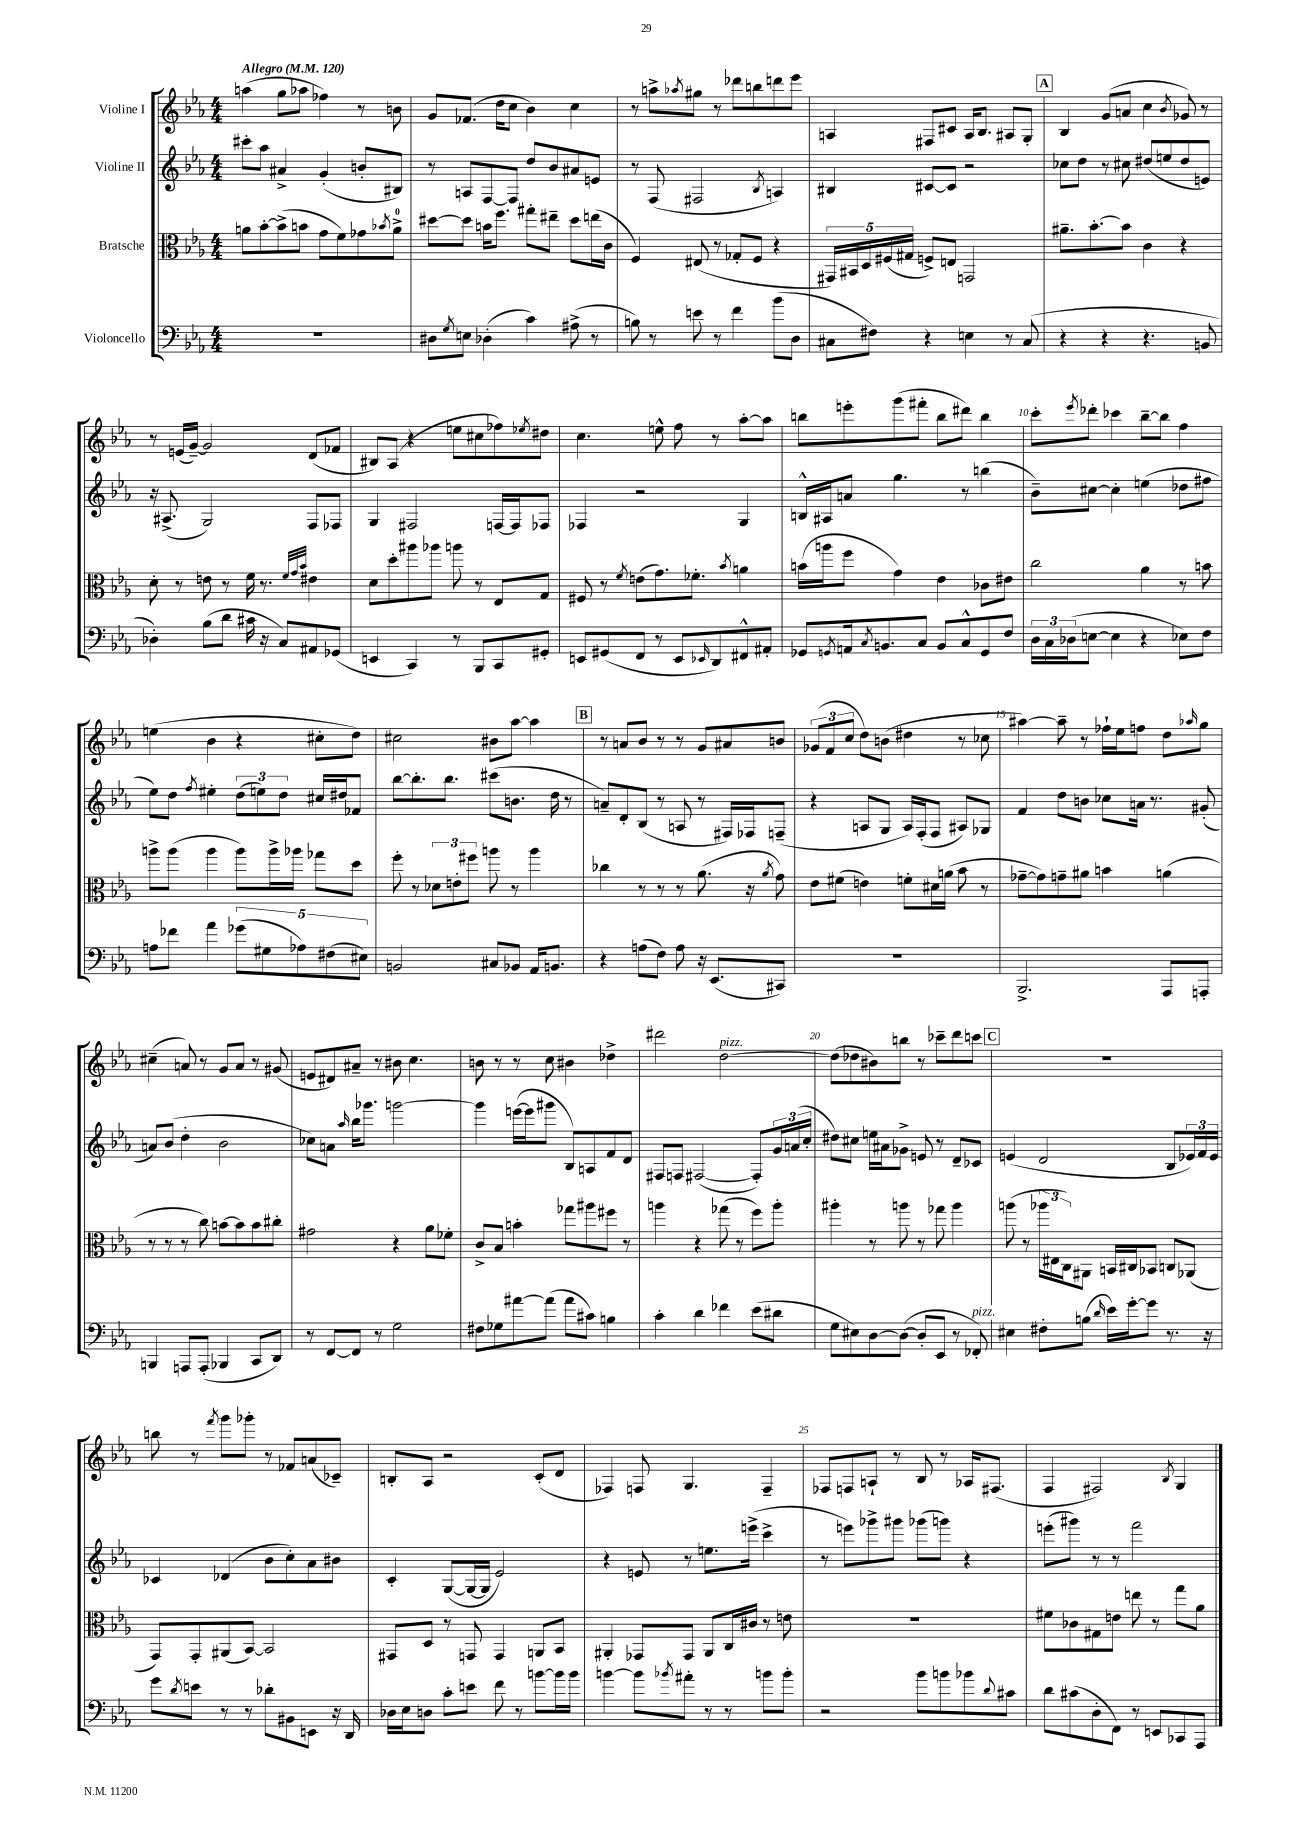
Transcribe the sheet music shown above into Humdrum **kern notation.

**kern	**kern	**kern	**kern
*part4	*part3	*part2	*part1
*staff4	*staff3	*staff2	*staff1
*I"Violoncello	*I"Bratsche	*I"Violine II	*I"Violine I
*clefF4	*clefC3	*clefG2	*clefG2
*k[b-e-a-]	*k[b-e-a-]	*k[b-e-a-]	*k[b-e-a-]
*M4/4	*M4/4	*M4/4	*M4/4
*MM120	*MM120	*MM120	*MM120
=1	=1	=1	=1
!	!	!	!LO:TX:a:B:t=Allegro
1r	8an\L	8ccc#X'\L	(4aan\
.	[8b-'\	8aa-\J	.
.	(8b-^\]	4a#X^/	8gg\L
.	8bn\J	.	8aa-X\J
.	8g\L	(4g'/	4ff-X\)
.	8f\)	.	.
.	8g-X\	8bn'/L	8r
.	8qb-X/	.	.
.	8a^\J	8B#X/J)	8bn\
=2	=2	=2	=2
8D#X\L	[8dd#X\L	8r	8g/L
8qG/	.	.	.
8En\J	8dd#\J]	8An/L	(8.f-X/J
(4D-X'\	16bn\KL	[8F/	.
.	8.ff\J	.	16dd\KL
.	.	8F/J]	8cc\J
4c\)	8gg#X'\L	8dd/L	4b-\)
.	8ee#X~\J	8b-/	.
(8A#X^\	8dd#\L	8a#X/	4cc\
8r	(16een\L	8en/J	.
.	16c\JJ	.	.
=3	=3	=3	=3
8Bn\)	4F/)	8r	8r
8r	.	(8F/	8aan^\L
.	.	.	8qaa-X/
8en\	(8E#X/	2F#X/	8gg#X\J
8r	8r	.	8r
4f\	8G-X'/L	.	8ddd-X\L
.	8F/J	.	8bbn\
.	.	8qB-/	.
(8b-\L	4r	4An/)	8dddn\
8D\J	.	.	8eee-\J
=4	=4	=4	=4
8C#X\L	20GG#X/LL)	4B#X/	4An/
.	20BB#X/	.	.
.	20D/	.	.
8F#X\J)	.	.	.
.	(20F#X/	.	.
.	20G#X/JJ	.	.
4r	8Fn^/L)	[8c#X/L	8F#X/L
.	8En/J	8c#/J]	8c#X/J
4En\	2GGn/	2r	16A/KL
.	.	.	8.B-/J
8r	.	.	8A#X/L
(8C#/	.	.	8G'/J
!!LO:REH:place=s1:t=A
=5	=5	=5	=5
4r	8.a#X~\L	8cc-X\L	4B-/
.	.	8dd\J	.
.	[8.b-'\	.	.
4r	.	8r	(8g/L
.	8b-\J]	8cc#X\	8an/J
4.r	4c\	(8dd#X/L	4cc\
.	.	8een/	.
.	.	.	8qb-/
.	4r	8dd#/	8g-X/)
8BBn/	.	8en/J)	8r
!!LO:LB:g=z
=6	=6	=6	=6
4D-X'\)	8d'\	16r	8r
.	.	(8.A#X^/	.
.	8r	.	(16en/LL
.	.	.	[16g~/JJ)
(8B-\L	8en\	2G/)	2g/]
8d\J	8r	.	.
16c#X\	16f\	.	.
16r	8.r	.	.
8C/L)	.	.	.
.	32qqf/LLL	.	.
.	32qqg/	.	.
.	32qqb-/JJJ	.	.
8AA#X/	4e#X\	8F/L	(8d/L
(8GG-X/J	.	8F-X/J	8f-X/J
=7	=7	=7	=7
4EEn/	8d\L	4G/	8B#X/L)
.	8dd'\	.	(8A-/J
4CC/)	8aa#X\	2F#X/	4r
.	8aa-X\J	.	.
8r	8aan\	.	8een\L
8BBB-/L	8r	.	8cc#X\
8CC/	8E-/L	[16Fn/LL	8ff-X\)
.	.	16F/J]	.
.	.	.	8qee-X/
8GG#X'/J	8G/J	8F-X/J	8dd#X\J
=8	=8	=8	=8
8EEn/L	8F#X/	4F-X/	4.cc\
(8GG#X/	8r	.	.
.	8qf/	.	.
8FF/J	(8en\L	2r	.
8r	8.g\)	.	8een^^\
8EE/L	.	.	8ff\
.	8.f-X'\J	.	.
16qqEE-X/	.	.	.
8DD/)	.	.	8r
.	8qb-/	.	.
8FF#X^^/	4an\	4G/	[8aa-'\L
8AA#X'/J	.	.	8aa-\J]
=9	=9	=9	=9
8GG-X/L	(16bn\LL	16Bn^^/LL	8bbn\L
.	16aan\J	16A#X/J	.
8qGGn/	.	.	.
16AAn/k	8ff\J	8an/J	8eeen'\
8qC/	.	.	.
8.BBn/	.	.	.
.	4g\)	4.gg\	(8ggg\
8C/J	.	.	8fff#X'\J
8BB/L	4e-\	.	8bb\L
8C^^/	.	8r	8ddd#X\J)
8GG/	8c-X\L	(4bbn\	4bb\
8F/J	8e#X\J	.	.
=10	=10	=10	=10
24D\LL	2cc\	8b-~\L)	8ccc'\L
24C\	.	.	.
(24D-X\J	.	.	.
.	.	.	8qeee-/
[8En\J	.	[8cc#X\J	8ddd-X'\J
4E\]	.	4cc#'\]	4ccc-X\
4r	4a-\	(4een\	[8bb-~\L
.	.	.	8bb-\J]
8E-X\L)	8r	8dd-X\L	4ff\
8F\J	8bn\	8ff#X\J	.
!!LO:LB:g=z
=11	=11	=11	=11
8An\L	8aan^\L	8ee-\L)	(4een\
8f-X\J	(8aa\J	8dd\J	.
.	.	8qff/	.
4a-\	4aa\	4ee#X'\	4b-\
(10g-X\L	8aa\L)	(12dd\L	4r
.	.	12een\)	.
10G#X\	.	.	.
.	16aa^\L	.	.
.	.	12dd\J	.
.	16aa-X\JJ	.	.
10A-X\)	.	.	.
.	8gg-X\L	16cc#X/LL	8cc#X'\L
(10F#X\	.	.	.
.	.	16dd#X/J	.
.	8dd\J	8f-X/J	8dd\J)
10E#X\J)	.	.	.
=12	=12	=12	=12
2BBn/	8ff'\	[8bb-\L	2cc#X\
.	8r	8.bb-'\]	.
.	12d-X\L	.	.
.	.	8.bb-\J	.
.	12en'\	.	.
.	12ff#X\J	.	.
8C#X/L	8aan\	(8ccc#X\L	8b#X\L
8BB-X/J	8r	8.bn\J	[8aa-\J
16AA-/KL	4aa\	.	4aa-\]
8.BBn/J	.	16dd\	.
.	.	8r	.
!!LO:REH:place=s1:t=B
=13	=13	=13	=13
4r	4cc-X\	8an~/L)	8r
.	.	8d'/	8an/L
(8An\L	8r	(8B-/J	8b-/J
8F\J)	8r	8r	8r
8A\	8r	8An/	8r
16r	(8.a-\	8r	8g/L
(8.EE-/L	.	.	.
.	.	16F#X/LL)	8a#X/
.	16r	16F-X/J	.
.	8qa-/	.	.
8CC#X/J)	8g\)	(8Fn~/J	8bn/J
=14	=14	=14	=14
1r	8e-\L	4r	(12g-X/L
.	.	.	12f/
.	(8f#X\J	.	.
.	.	.	12cc/J
.	4en\)	8An/L	8dd\L)
.	.	8G/J	(8bn\J
.	8fn'\L	16A/LL)	4dd#X\
.	.	(16F'/J	.
.	16d#X\L	8F/J	.
.	(16an\JJ	.	.
.	8b-\	8A#X/L)	8r
.	8r	8G-X/J	8cc-X\
=15	=15	=15	=15
2.BBB-^/	[8g-X~\L	4f/	[4aa#X\)
.	8g-\])	.	.
.	8gn~\	8dd\L	8aa#~\]
.	8a#X\J	8bn\J	8r
.	4bn\	8cc-X\L	16ff-X`\LL
.	.	.	16ee-\J
.	.	16an\Jk	8ffn\J
.	.	8.r	.
8AAA-/L	(4an\	.	8dd\L
.	.	.	16qqaa-X/
8AAAn'/J	.	(8g#X'/	8gg\J
!!LO:LB:g=z
=16	=16	=16	=16
4BBBn/	8r	8an/L)	(4cc#X~\
.	8r	(8b-/J	.
8AAAn/L	8r	4dd'\	8an/)
(8AAA'/J	8cc\)	.	8r
4BBB-X/	[8bn\L	2b-\	8g/L
.	8b\]	.	8a/J
8CC/L	8b\	.	8r
8DD/J)	8cc#X'\J	.	(8g#X/
=17	=17	=17	=17
8r	2g#X\	8cc-X\L)	8en/L
[8FF/L	.	8an\J	8d#X/)
.	.	16qqaa-/	.
8FF/J]	.	16bb-\KL	8a#X~/J
.	.	8.ggg-X\J	.
8r	.	.	8r
2G\	4r	[2gggn\	8b#X\
.	.	.	4.cc\
.	8a-\L	.	.
.	8f-X'\J	.	.
=18	=18	=18	=18
8F#X\L	8c^/L	4ggg\]	8bn\
8G-X\	8B-/J	.	8r
[8a#X\	4bn'\	([16eeen\LL	8r
.	.	16eee\J]	.
(8a#\J]	.	8ggg#X\J	8cc\
8a#\L	8gg-X\L	8B-/L)	4b#X\
8c#X\J)	8aa#X\	8An/	.
4Bn\	8ff#X\J	8f/	4dd-X^\
.	8r	8d/J	.
=19	=19	=19	=19
4c'\	4aan\	8F#X/L	2ddd#X\
.	.	8Fn/J	.
4d\	4r	([2F#X/	.
!	!	!	!LO:TX:a:i:t=pizz.
4f-X\	(8gg-X\	.	[2dd\
.	8r	.	.
(8e-\L	8ff\L)	8F#'/L])	.
8d#X\J	8aa'\J	24g/L	.
.	.	(24an/	.
.	.	24cc'/JJ	.
=20	=20	=20	=20
8G\L	4aa#X'\	8dd#X\L)	(8dd\L]
8E#X\)	.	8cc#X\J	8dd-X\
[8D\	8r	16een\LL	8b#X\)
.	.	16a#X\J	.
(8D\J_	8aan\	8g-X^\J	8bbn\J
8D'/L]	8r	8en/	8r
8EE-/J	8gg-X\	8r	8ccc-X~\L
8r	4aa\	8d~/L	8ddd\
!LO:TX:a:i:t=pizz.	!	!	!
8FF-X'/)	.	8c-X/J	8cccn\J
!!LO:REH:place=s1:t=C
=21	=21	=21	=21
4E#X\	(8aan\	(4en/	1r
.	8r	.	.
8F#X'\L	24aa-X\LL	2d/	.
.	24E#X\	.	.
.	24C\J)	.	.
(8Bn\J	8AA#X\J	.	.
16qqd/	.	.	.
16e-\LL)	16BBn/LL	.	.
[16g'\J	16C#X/J	.	.
8g\J]	8BB-X/J	.	.
8.r	8Cn/L	8B-/L	.
.	(8AA-X/J	24e-X/L)	.
.	.	24f/	.
16r	.	.	.
.	.	24e-/JJ	.
!!LO:LB:g=z
=22	=22	=22	=22
8g\L	8GG/L)	4c-X/	8bbn\
8qd/	.	.	.
8en\J	8GG'/	.	8r
.	.	.	8qfff/
8r	(8AA#X/	(4d-X/	8ggg\L
8r	[8BB-/J)	.	8ggg-X'\J
8d-X'\L	2BB-/]	8b-\L	8r
8BB#X\	.	8cc'\)	8f-X/L
8EEn\J	.	8a-\	(8an/
16r	.	8b#X\J	8c-X~/J)
16DD/	.	.	.
=23	=23	=23	=23
16D-X\LL	8GG#X/L	4c'/	8Bn'/L
16E-\J	.	.	.
8Dn\J	8D/J	.	8A-/J
8c'\L	8r	([8G/L	2r
8en\J	8GGn/	16G/L_	.
.	.	16G/JJ]	.
8f\	4GG/	2e-/)	.
8r	.	.	.
[8bn\L	8AAn/L	.	(8c'/L
16b\L]	8BB-/J	.	8d/J
16b\JJ	.	.	.
=24	=24	=24	=24
[4bn\	4AA#X'/	4r	4F-X/)
8b\L]	8GG-X/L	8en/	8Fn/
8qb-X/	.	.	.
8a#X'\J	8GG-/J	8r	4.G/
8r	8AA#/L	8.een\L	.
8r	16C/L	.	.
.	16c#X/JJ	(16eeen^\Jk	.
8bn\L	8r	4ccc^\	4F~/
8b'\J	8en\	.	.
=25	=25	=25	=25
2r	1r	8r	8F-X/L
.	.	8eeen\L)	8Fn/
.	.	8ggg-X^\	8An`/J
.	.	8ggg#X\J	8r
8b-\L	.	(8ggg-X\L	8B-/
8bn\	.	8gggn\J)	8r
8b-X\	.	4r	16A-X/KL
.	.	.	(8.F#X/J
8qqd/	.	.	.
8c#X\J	.	.	.
=26	=26	=26	=26
8d\L	8f#X\L	(8eeen'\L	4F/
(8c#X\	8c-X\	8ggg#X\J)	.
8D'\	8G#X\	8r	2F#X/)
8FF\J)	8en\J	8r	.
8r	8een\	2fff\	.
8EEn/L	8r	.	.
.	.	.	8qB-/
8CC-X/	8gg\L	.	4G/
8AAA-/J	8a-\J	.	.
==	==	==	==
*-	*-	*-	*-
